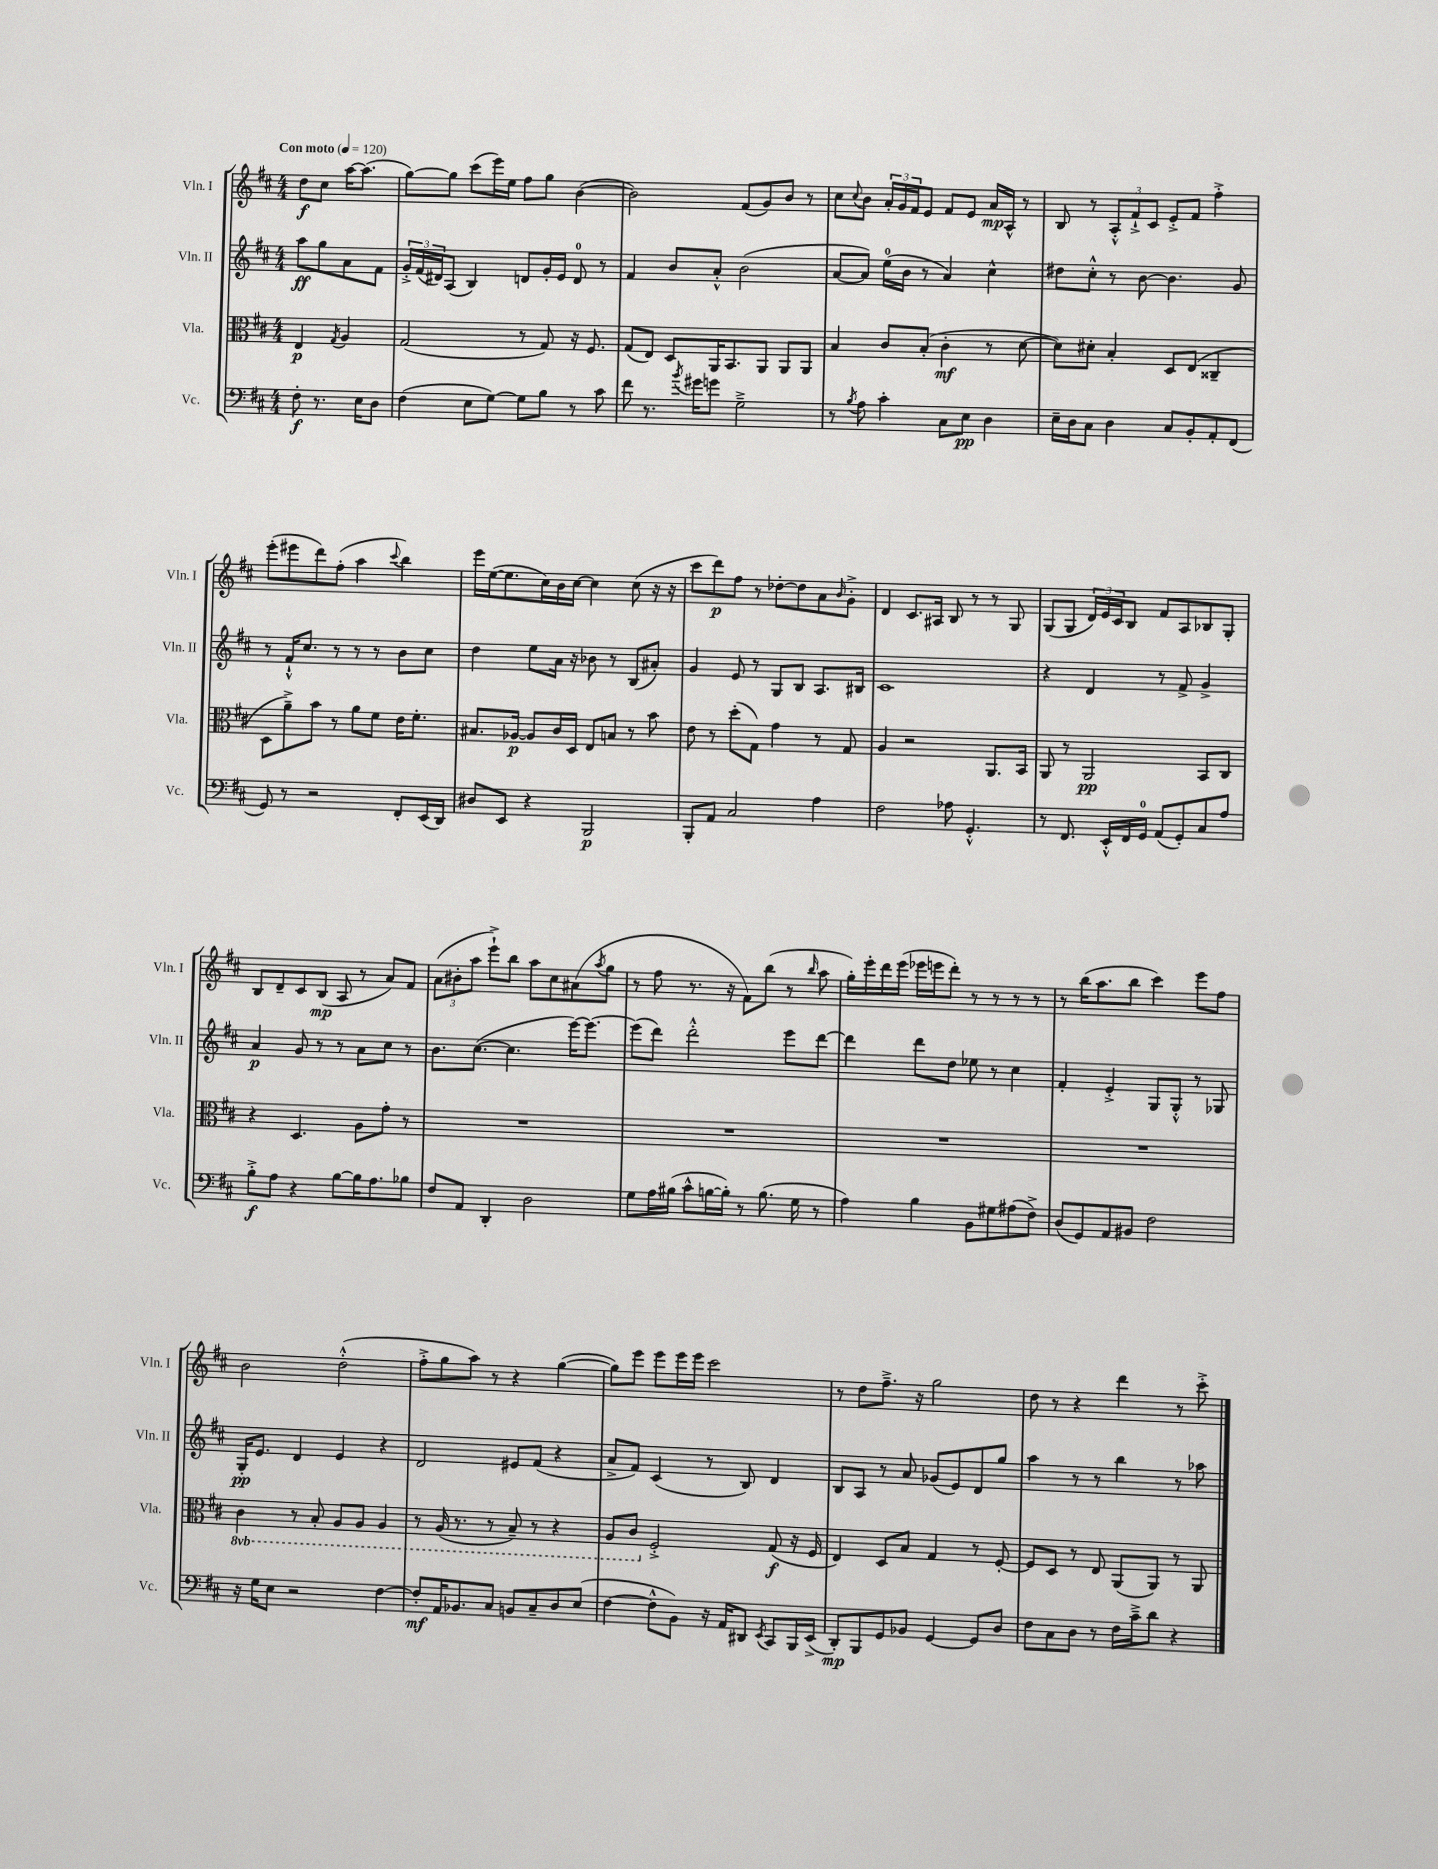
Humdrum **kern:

**kern	**dynam	**kern	**dynam	**kern	**dynam	**kern	**dynam
*part4	*part4	*part3	*part3	*part2	*part2	*part1	*part1
*staff4	*staff4	*staff3	*staff3	*staff2	*staff2	*staff1	*staff1
*I"Vc.	*	*I"Vla.	*	*I"Vln. II	*	*I"Vln. I	*
*I'Vc.	*	*I'Vla.	*	*I'Vln. II	*	*I'Vln. I	*
*clefF4	*	*clefC3	*	*clefG2	*	*clefG2	*
*k[f#c#]	*	*k[f#c#]	*	*k[f#c#]	*	*k[f#c#]	*
*M4/4	*	*M4/4	*	*M4/4	*	*M4/4	*
*MM120	*	*MM120	*	*MM120	*	*MM120	*
=	=	=	=	=	=	=	=
!	!	!	!	!	!	!LO:TX:a:B:t=Con moto	!
8F#'\	f	4E/	p	8aa\L	ff	8dd\L	f
8.r	.	.	.	8gg\	.	8cc#\J	.
.	.	8qG/	.	.	.	.	.
.	.	4A/	.	8a\	.	[16aa\KL	.
16E\KL	.	.	.	.	.	(8.aa\J]	.
8D\J	.	.	.	8f#\J	.	.	.
=1	=1	=1	=1	=1	=1	=1	=1
(4F#\	.	(2G/	.	24g'^/LL	.	[8gg\L)	.
.	.	.	.	(24f#/	.	.	.
.	.	.	.	24d#X/J)	.	.	.
.	.	.	.	(8A/J	.	8gg\J]	.
8E\L	.	.	.	4B/)	.	(8ccc#\L	.
[8G\J)	.	.	.	.	.	16eee\L)	.
.	.	.	.	.	.	16ee\JJ	.
8G\L]	.	8r	.	8dn/L	.	8ff#\L	.
8B\J	.	8G/)	.	16g'/L	.	8gg\J	.
.	.	.	.	16e/JJ	.	.	.
8r	.	16r	.	8d/	.	([4b\	.
.	.	8.F#/	.	.	.	.	.
8c#\	.	.	.	8r	.	.	.
=2	=2	=2	=2	=2	=2	=2	=2
8f#\	.	(8G/L	.	4f#/	.	2b\])	.
8.r	.	8E/J)	.	.	.	.	.
.	.	8D/L	.	8b/L	.	.	.
8qb/	.	.	.	.	.	.	.
16g#X\KL	.	.	.	.	.	.	.
8gn\J	.	16AA/K	.	8a'^^/J	.	.	.
.	.	8.BB/	.	.	.	.	.
2G~^\	.	.	.	(2b\	.	(8f#/L	.
.	.	8AA/J	.	.	.	8g/)	.
.	.	8AA/L	.	.	.	8b/J	.
.	.	8AA/J	.	.	.	8r	.
=3	=3	=3	=3	=3	=3	=3	=3
8r	.	4B/	.	[8a/L	.	8cc#\L	.
8qB/	.	.	.	.	.	8qqcc#/	.
8A\	.	.	.	8a/J])	.	8b\J	.
4c#'\	.	8c#/L	.	(16ee\LL	.	24a'/LL	.
.	.	.	.	.	.	24g/	.
.	.	.	.	16b\JJ	.	.	.
.	.	.	.	.	.	24f#/J	.
.	.	(8B'/J	.	8r	.	8e/J	.
8C#\L	.	4c#'\	mf	4a/)	.	8f#/L	.
8E\J	pp	.	.	.	.	8e/J	.
4D\	.	8r	.	4cc#^^\	.	16a/LL	mp
.	.	.	.	.	.	16A^^/JJ	.
.	.	[8d\	.	.	.	8r	.
=4	=4	=4	=4	=4	=4	=4	=4
16E~\LL	.	8d\L])	.	8dd#X\L	.	8B/	.
16D\J	.	.	.	.	.	.	.
8C#\J	.	8d#X'\J	.	8cc#'^^\J	.	8r	.
4D\	.	4B'/	.	8r	.	12A'^^/L	.
.	.	.	.	.	.	12f#`^/	.
.	.	.	.	[8b\	.	.	.
.	.	.	.	.	.	12c#/J	.
8C#/L	.	8D/L	.	4.b\]	.	8e'^/L	.
8BB'/	.	(8E/J	.	.	.	8f#/J	.
8AA'/	.	4C##X~/	.	.	.	4ff#'^\	.
(8FF#/J	.	.	.	8g/	.	.	.
!!LO:LB:g=z
=5	=5	=5	=5	=5	=5	=5	=5
8GG/)	.	8D\L	.	8r	.	(8eee'\L	.
8r	.	8a~^\)	.	16f#`^^/KL	.	8eee#X\	.
.	.	.	.	8.cc#/J	.	.	.
2r	.	8b\J	.	.	.	8ddd\)	.
.	.	8r	.	8r	.	(8ff#'\J	.
.	.	8a\L	.	8r	.	4aa\	.
.	.	8f#\J	.	8r	.	.	.
.	.	.	.	.	.	8qqccc#/	.
8FF#'/L	.	16e\KL	.	8b\L	.	4bb\)	.
.	.	8.f#'\J	.	.	.	.	.
(16EE/L	.	.	.	8cc#\J	.	.	.
16DD/JJ)	.	.	.	.	.	.	.
=6	=6	=6	=6	=6	=6	=6	=6
8D#X/L	.	8.B#X/L	.	4dd\	.	16eee\LL	.
.	.	.	.	.	.	([16ee\J	.
8EE/J	.	.	.	.	.	8.ee\]	.
.	.	[16A-X/Jk	p	.	.	.	.
4r	.	8A-/L]	.	8ee\L	.	.	.
.	.	.	.	.	.	16cc#\L)	.
.	.	16c#/L	.	16a\Jk	.	16b\	.
.	.	16D/JJ	.	16r	.	[16cc#\JJ	.
2BBB/	p	8E/L	.	8b-X\	.	4cc#\]	.
.	.	8Bn/J	.	8r	.	.	.
.	.	8r	.	(8B/L	.	(8cc#\	.
.	.	8b\	.	8a#X'/J)	.	16r	.
.	.	.	.	.	.	16r	.
=7	=7	=7	=7	=7	=7	=7	=7
8BBB'/L	.	8e\	.	4g/	.	8ccc#\L	.
8AA/J	.	8r	.	.	.	8ddd\)	p
2C#/	.	(8dd'\L	.	8e/	.	8ff#\J	.
.	.	8G\J)	.	8r	.	8r	.
.	.	4g\	.	8G/L	.	[8dd-X'\L	.
.	.	.	.	8B/J	.	8dd-\]	.
4A\	.	8r	.	8.A/L	.	8a\	.
.	.	.	.	.	.	16qqb/	.
.	.	8G/	.	.	.	8g'^\J	.
.	.	.	.	16B#X/Jk	.	.	.
=8	=8	=8	=8	=8	=8	=8	=8
2F#\	.	4A/	.	1c#	.	4d/	.
.	.	2r	.	.	.	8.c#/L	.
.	.	.	.	.	.	16A#X/Jk	.
8A-X\	.	.	.	.	.	8B/	.
4.GG'^^/	.	.	.	.	.	8r	.
.	.	8.AA/L	.	.	.	8r	.
.	.	.	.	.	.	8G/	.
.	.	16BB/Jk	.	.	.	.	.
=9	=9	=9	=9	=9	=9	=9	=9
8r	.	8AA/	.	4r	.	(8G/L	.
8.FF#/	.	8r	.	.	.	8G/J	.
.	.	2AA/	pp	4d/	.	24d/LL)	.
.	.	.	.	.	.	24e/	.
16EE'^^/LL	.	.	.	.	.	.	.
.	.	.	.	.	.	24c#/J	.
16FF#/	.	.	.	.	.	8B/J	.
16GG/JJ	.	.	.	.	.	.	.
(8AA/L	.	.	.	8r	.	8f#/L	.
8GG'/)	.	.	.	8f#^/	.	8A/	.
8C#/	.	8BB/L	.	4g^/	.	8B-X/	.
8A/J	.	8C#/J	.	.	.	8G'/J	.
!!LO:LB:g=z
=10	=10	=10	=10	=10	=10	=10	=10
8B'^\L	f	4r	.	4a/	p	8B/L	.
8A\J	.	.	.	.	.	8d~/	.
4r	.	4.D/	.	8g/	.	8c#/	.
.	.	.	.	8r	.	(8B/J	mp
[8B\L	.	.	.	8r	.	8A/	.
16B\K]	.	8A\L	.	8a\L	.	8r	.
8.A\	.	.	.	.	.	.	.
.	.	8g'\J	.	8cc#\J	.	8a/L)	.
8B-X\J	.	8r	.	8r	.	8f#/J	.
=11	=11	=11	=11	=11	=11	=11	=11
8F#/L	.	1r	.	8.b\L	.	(12a\L	.
.	.	.	.	.	.	12b#X'\	.
8AA/J	.	.	.	.	.	.	.
.	.	.	.	.	.	12aa\J	.
.	.	.	.	([8.cc#\J	.	.	.
4DD'/	.	.	.	.	.	8eee`^\L)	.
.	.	.	.	4.cc#\]	.	8bb\J	.
2D\	.	.	.	.	.	8aa\L	.
.	.	.	.	.	.	8cc#\	.
.	.	.	.	[16eee\KL)	.	(8a#X\	.
.	.	.	.	8.eee\J_	.	.	.
.	.	.	.	.	.	8qaa/	.
.	.	.	.	.	.	8gg\J	.
=12	=12	=12	=12	=12	=12	=12	=12
8G\L	.	1r	.	(8eee\L]	.	8r	.
16A\L	.	.	.	8ddd\J)	.	8ff#\	.
(16B#X\JJ	.	.	.	.	.	.	.
8c#^^\L	.	.	.	2ddd'^^\	.	8.r	.
[16Bn\L	.	.	.	.	.	.	.
16B'\JJ])	.	.	.	.	.	16r	.
8r	.	.	.	.	.	8f#\L)	.
(8.B\	.	.	.	.	.	(8bb\J	.
.	.	.	.	8eee\L	.	8r	.
16G\	.	.	.	.	.	.	.
.	.	.	.	.	.	16qqbb/	.
8r	.	.	.	[8ddd\J	.	8aa\	.
=13	=13	=13	=13	=13	=13	=13	=13
4A\)	.	1r	.	4ddd\]	.	16gg'\LL)	.
.	.	.	.	.	.	16eee'\	.
.	.	.	.	.	.	16ddd\	.
.	.	.	.	.	.	(16eee\JJ	.
4B\	.	.	.	8ddd\L	.	16eee-X\LL	.
.	.	.	.	.	.	16eeen\J	.
.	.	.	.	8dd\J	.	8ddd'\J)	.
8BB\L	.	.	.	8ee-X\	.	8r	.
8G#X\	.	.	.	8r	.	8r	.
(8A#X\	.	.	.	4cc#\	.	8r	.
8F#^\J)	.	.	.	.	.	8r	.
=14	=14	=14	=14	=14	=14	=14	=14
(8D/L	.	1r	.	4f#'/	.	8r	.
8GG/)	.	.	.	.	.	(16bb\KL	.
.	.	.	.	.	.	8.aa\	.
8AA/	.	.	.	4e'^/	.	.	.
8BB#X/J	.	.	.	.	.	8bb\J	.
2F#\	.	.	.	8G/L	.	4ccc#\)	.
.	.	.	.	8G'^^/J	.	.	.
.	.	.	.	8r	.	8eee\L	.
.	.	.	.	8G-X/	.	8ff#\J	.
!!LO:LB:g=z
=15	=15	=15	=15	=15	=15	=15	=15
*	*	*8ba	*	*	*	*	*
16r	.	4C#\	.	16G'/KL	pp	2b\	.
16G\KL	.	.	.	8.e/J	.	.	.
8E\J	.	.	.	.	.	.	.
2r	.	8r	.	4d/	.	.	.
.	.	8BB'/	.	.	.	.	.
.	.	8AA/L	.	4e/	.	(2dd'^^\	.
.	.	8AA/J	.	.	.	.	.
[4F#\	.	4AA/	.	4r	.	.	.
=16	=16	=16	=16	=16	=16	=16	=16
8F#'/L]	mf	8r	.	2d/	.	8ff#'^\L	.
16AA/K	.	(16AA/	.	.	.	8gg\	.
8.BB-X/	.	8.r	.	.	.	.	.
.	.	.	.	.	.	8aa\J)	.
8C#/J	.	8r	.	.	.	8r	.
8BBn/L	.	8BB~/)	.	8e#X/L	.	4r	.
8C#~/	.	8r	.	(8f#/J	.	.	.
8D/	.	4r	.	4r	.	([4gg\	.
(8E/J	.	.	.	.	.	.	.
=17	=17	=17	=17	=17	=17	=17	=17
[4F#\	.	8AA/L	.	8a^/L	.	8gg\L])	.
.	.	8C#/J	.	8f#/J)	.	8eee\J	.
*	*	*X8ba	*	*	*	*	*
8F#^^\L]	.	2F#'^/	.	(4c#/	.	8eee\L	.
8BB\J)	.	.	.	.	.	16eee\L	.
.	.	.	.	.	.	16eee\JJ	.
16r	.	.	.	8r	.	2ccc#\	.
16AA/KL	.	.	.	.	.	.	.
8DD#X/J	.	.	.	8B/)	.	.	.
8qEE/	.	.	.	.	.	.	.
8CC#/L	.	(8G/	f	4d/	.	.	.
16BBB/L	.	16r	.	.	.	.	.
(16EE^/JJ	.	16F#/	.	.	.	.	.
=18	=18	=18	=18	=18	=18	=18	=18
8DD'/L)	mp	4E/)	.	8B/L	.	8r	.
8BBB/	.	.	.	8A/J	.	8dd\L	.
8GG/	.	8D/L	.	8r	.	8.ff#~^\J	.
8BB-X/J	.	8B/J	.	8a/	.	.	.
.	.	.	.	.	.	16r	.
[4GG/	.	4G/	.	(8g-X/L	.	2gg\	.
.	.	.	.	8e/)	.	.	.
8GG/L]	.	8r	.	8d/	.	.	.
8D/J	.	[8F#'/	.	8gg/J	.	.	.
=19	=19	=19	=19	=19	=19	=19	=19
8F#\L	.	8F#/L]	.	4aa\	.	8dd\	.
8C#\	.	8D/J	.	.	.	8r	.
8D\J	.	8r	.	8r	.	4r	.
8r	.	8E/	.	8r	.	.	.
16F#\LL	.	(8AA/L	.	4bb\	.	4ddd\	.
16c#~^\J	.	.	.	.	.	.	.
8d\J	.	8AA/J)	.	.	.	.	.
4r	.	8r	.	8r	.	8r	.
.	.	8AA/	.	8aa-X\	.	8ccc#'^\	.
==	==	==	==	==	==	==	==
*-	*-	*-	*-	*-	*-	*-	*-
